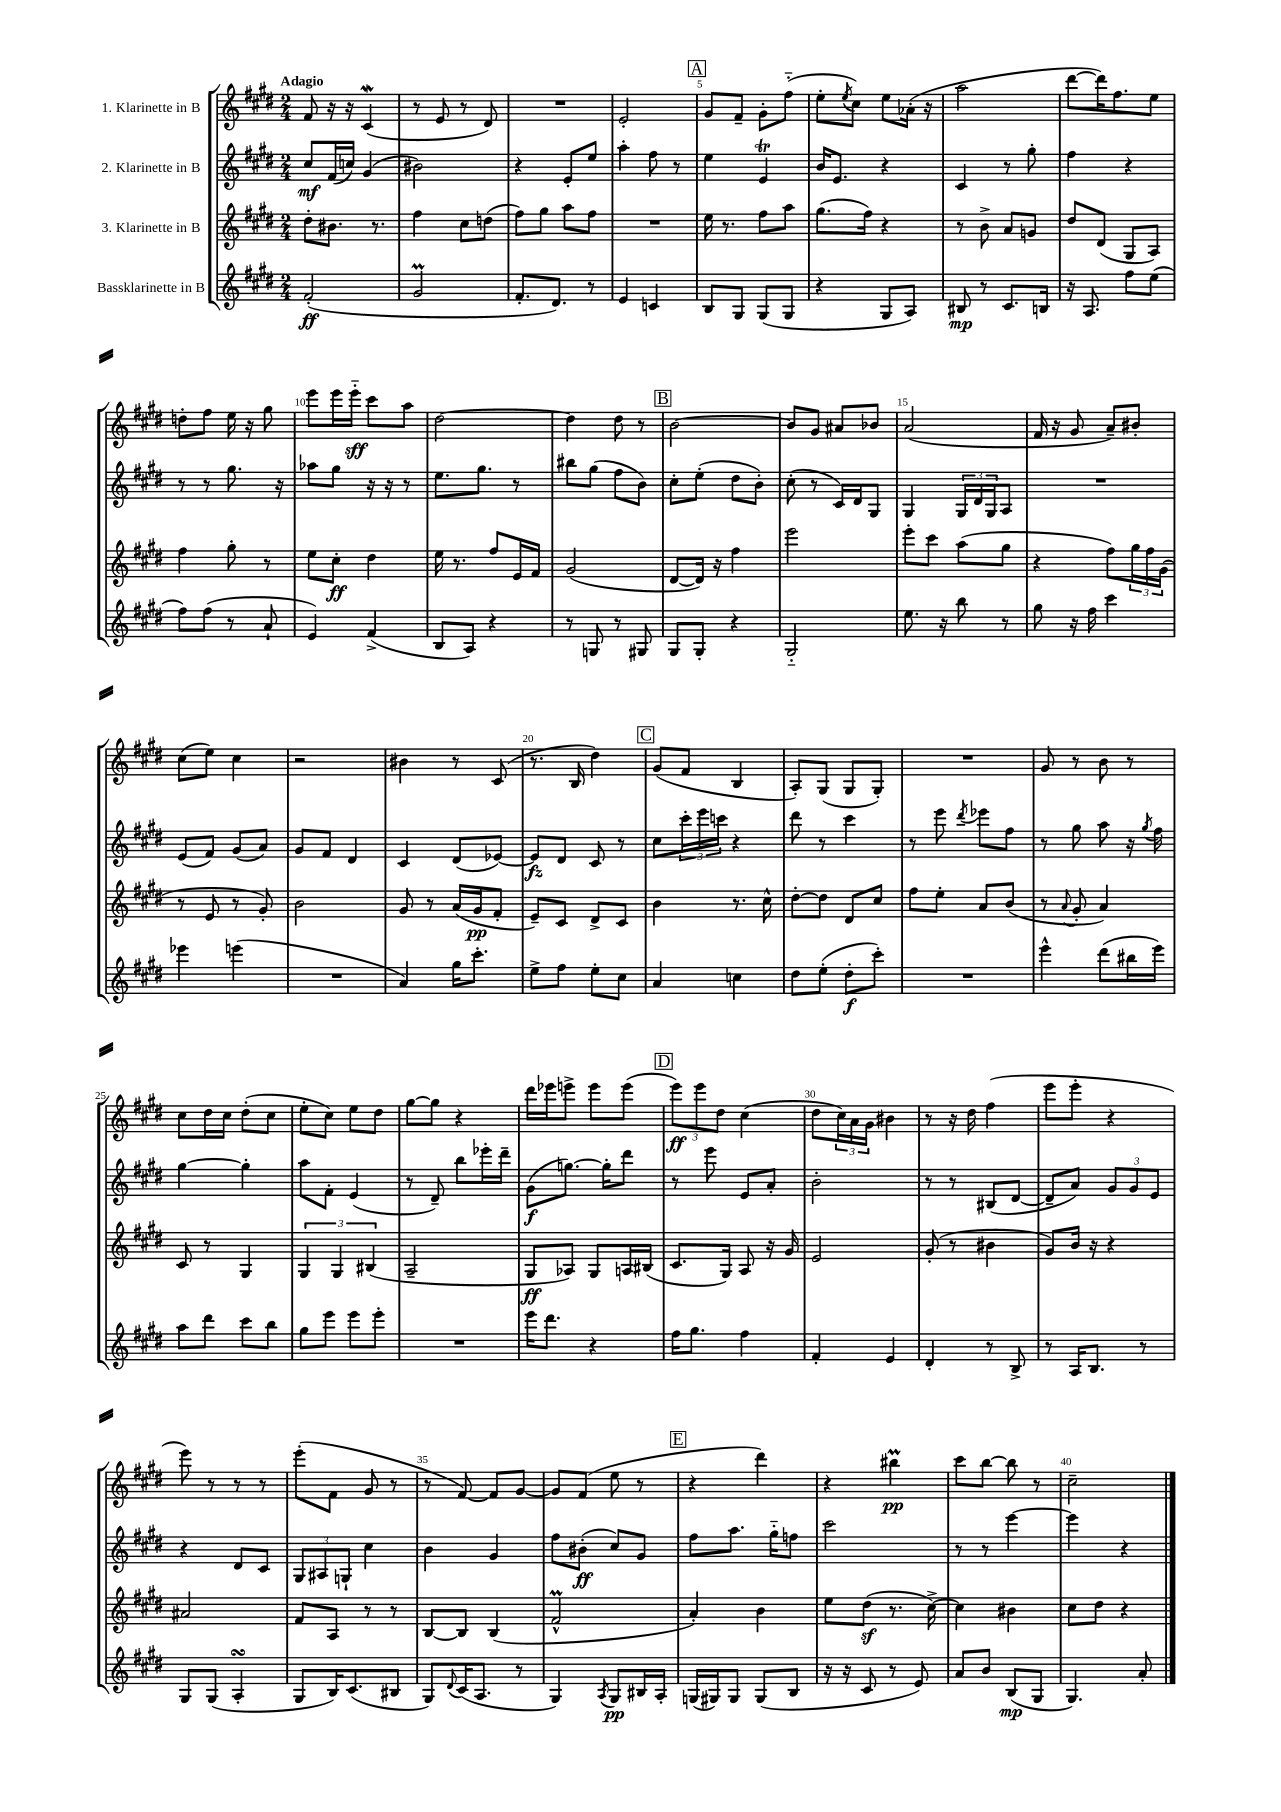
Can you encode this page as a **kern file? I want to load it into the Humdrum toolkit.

**kern	**kern	**kern	**kern
*staff4	*staff3	*staff2	*staff1
*clefG2	*clefG2	*clefG2	*clefG2
*k[f#c#g#d#]	*k[f#c#g#d#]	*k[f#c#g#d#]	*k[f#c#g#d#]
*M2/4	*M2/4	*M2/4	*M2/4
(2f#'	8dd#'	8cc#	8f#
.	8.b#	(16f#	16r
.	.	16cc)	16r
.	.	(4g#	(4c#
.	8.r	.	.
=	=	=	=
2g#	4ff#	2b#)	8r
.	.	.	8e
.	8cc#	.	8r
.	(8dd	.	8d#)
=	=	=	=
8.f#'	8ff#)	4r	2r
.	8gg#	.	.
8.d#)	.	.	.
.	8aa	8e'	.
8r	8ff#	8ee	.
=	=	=	=
4e	2r	4aa'	2e'
4c	.	8ff#	.
.	.	8r	.
=	=	=	=
8B	16ee	4ee	8g#
.	8.r	.	.
8G#	.	.	8f#~
(8G#	8ff#	4e	8g#'
8G#	8aa	.	(8ff#'~
=	=	=	=
4r	(8.gg#	16b	8ee'
.	.	8.e	.
.	.	.	8qee
.	.	.	8cc#)
.	16ff#)	.	.
8G#	4r	4r	8ee
8A)	.	.	(16a-'
.	.	.	16r
=	=	=	=
8B#	8r	4c#	2aa
8r	8b^	.	.
8.c#	8a	8r	.
.	8g	8gg#'	.
16B	.	.	.
=	=	=	=
16r	8dd#	4ff#	[8ddd#
8.A	.	.	.
.	(8d#	.	16ddd#])
.	.	.	8.ff#
8ff#	8G#	4r	.
(8ee	8A)	.	8ee
=	=	=	=
8ff#)	4ff#	8r	8dd'
(8ff#	.	8r	8ff#
8r	8gg#'	8.gg#	16ee
.	.	.	16r
8a`	8r	.	8gg#
.	.	16r	.
=	=	=	=
4e)	8ee	8aa-	8eee
.	8cc#'	8gg#	16eee
.	.	.	16eee'~
(4f#^	4dd#	16r	8ccc#
.	.	16r	.
.	.	8r	8aa
=	=	=	=
8B	16ee	8.ee	[2dd#
.	8.r	.	.
8A)	.	.	.
.	.	8.gg#	.
4r	8ff#	.	.
.	16e	8r	.
.	16f#	.	.
=	=	=	=
8r	(2g#	8bb#	4dd#]
8G	.	(8gg#	.
8r	.	8ff#	8dd#
8G#	.	8b)	8r
=	=	=	=
8G#	[8d#	8cc#'	[2b
8G#'	16d#])	(8ee'	.
.	16r	.	.
4r	4ff#	8dd#	.
.	.	8b')	.
=	=	=	=
2G#'~	2eee	(8cc#'	8b]
.	.	8r	8g#
.	.	16c#)	8a#
.	.	16d#	.
.	.	8G#	8b-
=	=	=	=
8.ee	8eee'	4G#	(2a
.	8ccc#	.	.
16r	.	.	.
8bb	(8aa	24G#	.
.	.	24d#	.
.	.	24G#	.
8r	8gg#	8A	.
=	=	=	=
8gg#	4r	2r	16f#
.	.	.	16r
16r	.	.	8g#
16ff#	.	.	.
4ccc#	8ff#)	.	8a~)
.	24gg#	.	8b#'
.	24ff#	.	.
.	(24g#	.	.
=	=	=	=
4eee-	8r	(8e	(8cc#
.	8e	8f#)	8ee)
(4eee	8r	(8g#	4cc#
.	8g#')	8a)	.
=	=	=	=
2r	2b	8g#	2r
.	.	8f#	.
.	.	4d#	.
=	=	=	=
4a)	8g#	4c#	4b#
.	8r	.	.
16gg#	(16a	(8d#	8r
8.ccc#'	16g#	.	.
.	8f#'	[8e-)	(8c#
=	=	=	=
8ee^	8e~)	8e-]	8.r
8ff#	8c#	8d#	.
.	.	.	16B
8ee'	8d#^	8c#	4dd#)
8cc#	8c#	8r	.
=	=	=	=
4a	4b	8cc#	(8g#
.	.	24ccc#'	8f#
.	.	24eee	.
.	.	24ccc	.
4cc	8.r	4r	4B
.	16cc#^^	.	.
=	=	=	=
8dd#	[8dd#'	8ddd#	8A')
(8ee'	8dd#]	8r	(8G#
8dd#'	8d#	4ccc#	8G#
8ccc#')	8cc#	.	8G#')
=	=	=	=
2r	8ff#	8r	2r
.	8ee'	8eee	.
.	.	8qddd#	.
.	8a	8eee-	.
.	(8b	8ff#	.
=	=	=	=
4eee^^	8r	8r	8g#
.	8qqa	.	.
.	8g#'	8gg#	8r
(8ddd#	4a)	8aa	8b
16bb#	.	16r	8r
.	.	8qgg#	.
16eee)	.	16ff#	.
=	=	=	=
8aa	8c#	[4gg#	8cc#
8ddd#	8r	.	16dd#
.	.	.	16cc#
8ccc#	4G#	4gg#']	(8dd#'
8bb	.	.	8cc#
=	=	=	=
8gg#	6G#	8aa	8ee'
8eee	.	8f#'	8cc#)
.	6G#	.	.
8eee	.	(4e	8ee
.	(6B#	.	.
8eee'	.	.	8dd#
=	=	=	=
2r	2A~	8r	[8gg#
.	.	8d#~)	8gg#]
.	.	8bb	4r
.	.	16eee-'	.
.	.	16ddd#~	.
=	=	=	=
16eee	8G#	(8g#	16ddd#
8.ddd#	.	.	16eee-
.	8A-)	[8.gg)	8eee^
4r	8G#	.	8eee
.	.	16gg']	.
.	16A	8ddd#	(8eee
.	(16B#	.	.
=	=	=	=
16ff#	8.c#	8r	12eee)
8.gg#	.	.	.
.	.	.	12eee
.	.	8eee	.
.	.	.	12dd#
.	16G#)	.	.
4ff#	8A	8e	(4cc#
.	16r	8a'	.
.	16g#	.	.
=	=	=	=
4f#'	2e	2b'	8dd#
.	.	.	24cc#)
.	.	.	24a
.	.	.	24g#
4e	.	.	4b#
=	=	=	=
4d#'	(8g#'	8r	8r
.	8r	8r	16r
.	.	.	16dd#
8r	4b#	(8B#	(4ff#
8B^	.	[8d#	.
=	=	=	=
8r	8g#)	8d#~]	8eee
16A	16b	8a)	8eee'
8.B	16r	.	.
.	4r	12g#	4r
.	.	12g#	.
8r	.	.	.
.	.	12e	.
=	=	=	=
8G#	2a#	4r	8eee)
(8G#	.	.	8r
4A'	.	8d#	8r
.	.	8c#	8r
=	=	=	=
8G#	8f#	12G#	(8eee'
.	.	12A#	.
16B)	8A	.	8f#
.	.	12G`	.
(8.c#	.	.	.
.	8r	4cc#	8g#
8B#	8r	.	8r
=	=	=	=
8G#)	[8B	4b	8r
8qqd#	.	.	.
(16c#	8B]	.	[8f#)
8.A	.	.	.
.	(4B	4g#	8f#]
8r	.	.	[8g#
=	=	=	=
4G#)	2f#^^	8ff#	8g#]
.	.	(8b#'	(8f#
8qA	.	.	.
8G#	.	8cc#)	8ee
16B#	.	8g#	8r
16A'	.	.	.
=	=	=	=
(16G	4a')	8ff#	4r
16G#)	.	.	.
8G#	.	8.aa	.
(8G#	4b	.	4ddd#)
.	.	16gg#'~	.
8B	.	8ff	.
=	=	=	=
16r	8ee	2ccc#	4r
16r	.	.	.
8c#	(8dd#	.	.
8r	8.r	.	4bb#
8e)	.	.	.
.	[16cc#^)	.	.
=	=	=	=
8a	4cc#]	8r	8ccc#
8b	.	8r	[8bb
(8B	4b#	[4eee	8bb]
8G#	.	.	8r
=	=	=	=
4.G#)	8cc#	4eee]	2cc#~
.	8dd#	.	.
.	4r	4r	.
8a'	.	.	.
==	==	==	==
*-	*-	*-	*-
